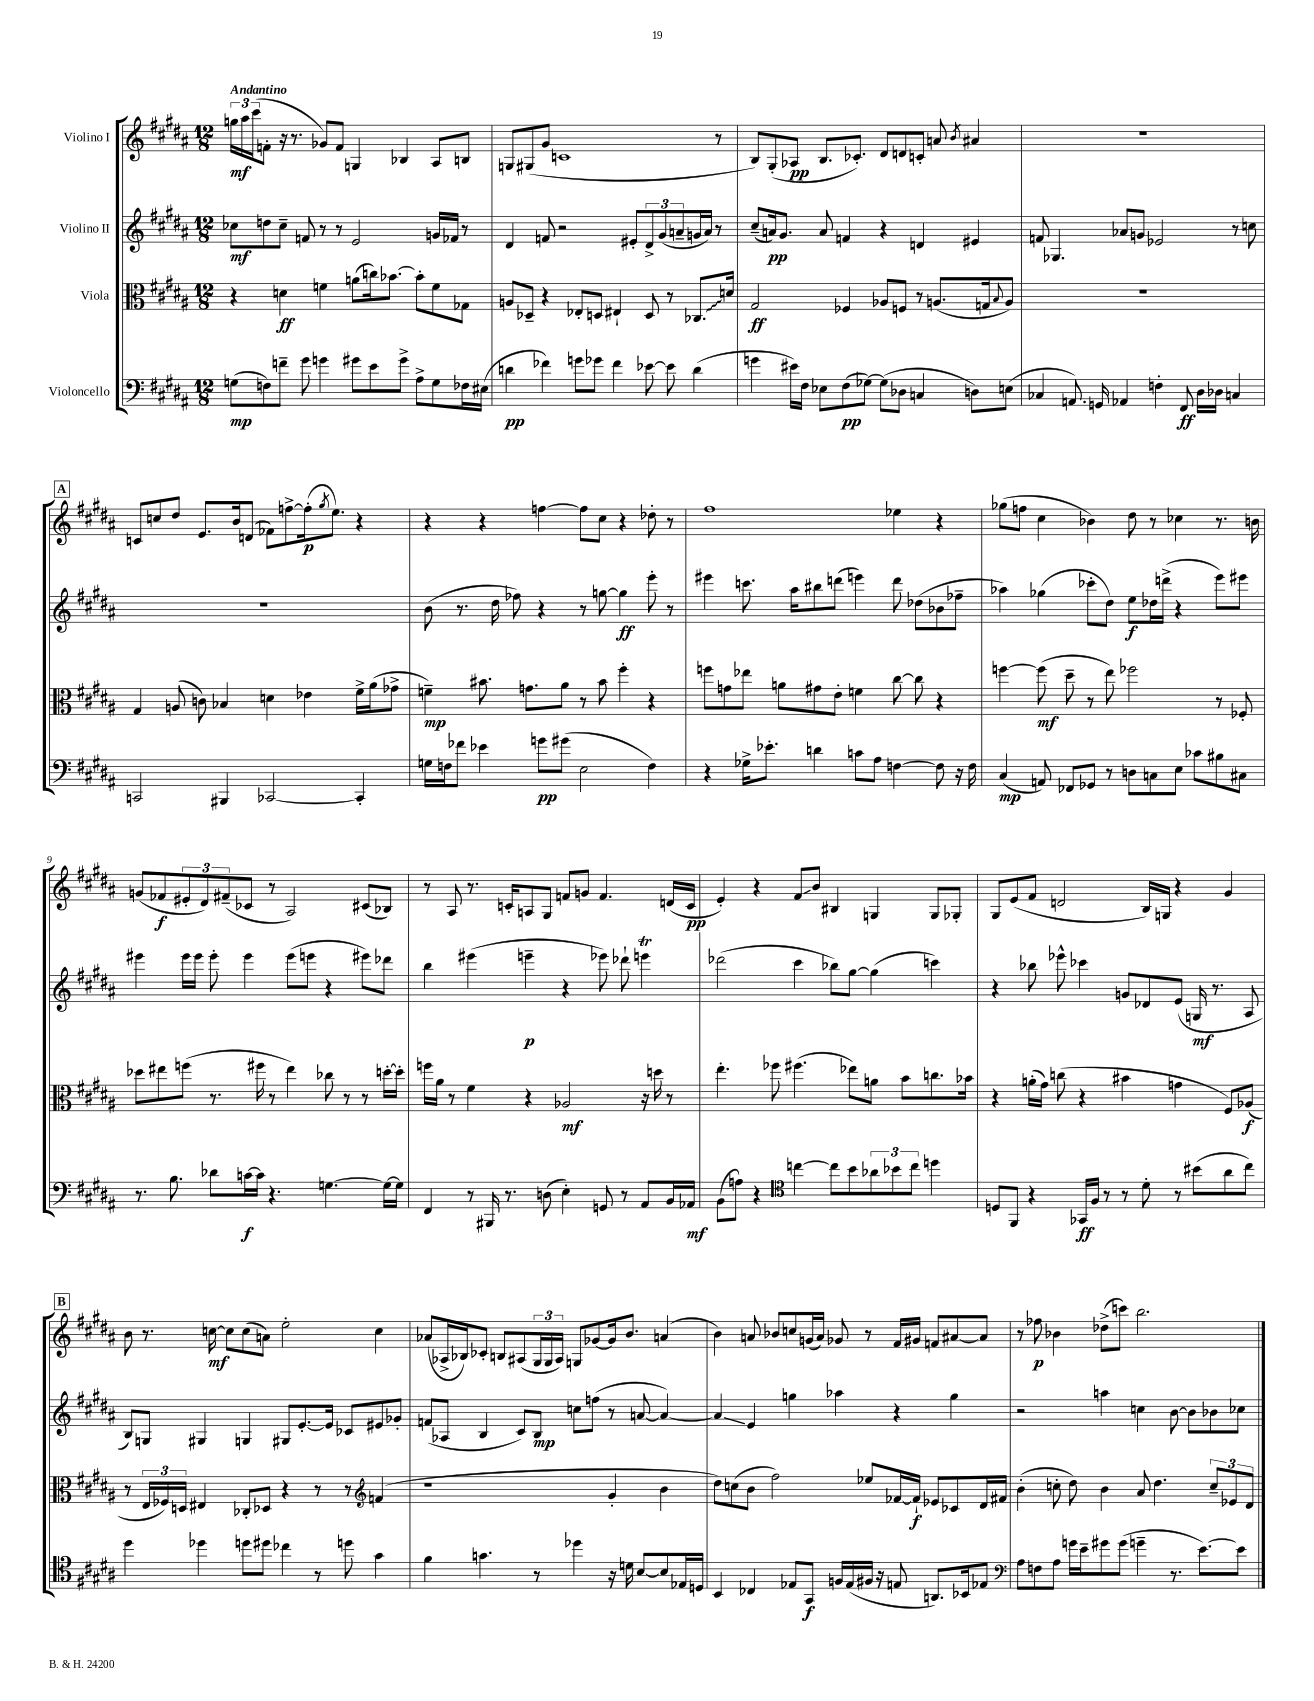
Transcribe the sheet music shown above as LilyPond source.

<<
\new StaffGroup <<
\new Staff = "s0" \with { instrumentName = "Violino I" } {
    \clef treble \key b \major \numericTimeSignature \time 12/8 \tempo "Andantino"
    \tuplet 3/2 { g''16\mf ais''16 cis'''16( } f'8-. r16 r8. ges'8) f'8 g4 bes4 ais8 b8 |
    g8 gis8( gis'8 c'1 r8 |
    b8) gis8-.( aes8\pp b8. ces'8.-.) dis'8 d'8 c'8-. a'8 \acciaccatura { b'8 } ais'4 |
    R1. |
    \mark \markup { \box "A" } c'8 c''8 dis''8 e'8. b'16 d'8( fes'8) f''8~-> f''16-.\p( \acciaccatura { gis''8 } e''8.) r4 |
    r4 r4 f''4~ f''8 cis''8 r4 des''8-. r8 |
    fis''1 ees''4 r4 |
    ges''8( f''8 cis''4 bes'4) dis''8 r8 ces''4 r8. b'16 |
    g'8( fes'8\f \tuplet 3/2 { eis'8-. dis'8) fis'8--( } ces'8 r8 ais2) cis'8( bes8) |
    r8 ais8 r8. c'16-. a8 gis8 f'8 g'8 f'4. d'16( c'16\pp |
    e'4-.) r4 fis'8\glissando b'8 bis4 g4 g8 ges8-. |
    gis8 e'8( fis'8 d'2 b16) g16 r4 gis'4 |
    \mark \markup { \box "B" } b'8 r8. c''16~\mf c''8 c''8( a'8) e''2-. c''4 |
    aes'8( aes16-> bes16) ces'8-. b8 ais8( \tuplet 3/2 { gis16 gis16 ais16) } g8 ges'8~ ges'16 b'8. a'4( |
    b'4) a'8 bes'8 c''8 g'16( a'16) ges'8 r8 fis'16 gis'16 f'8 ais'8~ ais'8 |
    r8 fes''8\p bes'4 des''8->( c'''8) b''2. \bar "|." |
}
\new Staff = "s1" \with { instrumentName = "Violino II" } {
    \clef treble \key b \major \numericTimeSignature \time 12/8
    ces''8\mf d''8 ces''8-- f'8 r8 r8 e'2 g'16 fes'16 r8 |
    dis'4 f'8 r2 eis'8-. \tuplet 3/2 { dis'8-> gis'8( a'8-- } g'16 a'16) r8 |
    cis''8--( a'16\pp) gis'8. a'8 f'4 r4 d'4 eis'4 |
    f'8 ges4. aes'8 g'8 ees'2 r8 c''8 |
    \mark \markup { \box "A" } R1. |
    b'8( r8. dis''16 fes''8) r4 r8 g''8~ g''4\ff e'''8-. r8 |
    eis'''4 c'''8. ais''16 bis''8 d'''8( e'''4) d'''8 des''8( bes'8 fes''8-- |
    aes''4) ges''4( ces'''8-. dis''8) e''8\f des''16 d'''16->( r4 e'''8) eis'''8 |
    eis'''4 eis'''16 eis'''16 eis'''8-. eis'''4 eis'''8( e'''8 r4 eis'''8) des'''8 |
    b''4 eis'''4( e'''4--\p r4 ees'''8) des'''8-! e'''4\trill |
    des'''2( cis'''4 bes''8) gis''8~ gis''4( c'''4) |
    r4 bes''8 ees'''8-^ ces'''4 g'8 des'8 e'8( g16\mf r8. ais8 |
    \mark \markup { \box "B" } b8) g8 gis4 g4 gis8 e'8.~-. e'16 ces'8 eis'8 ges'8-. |
    f'8( aes8 b4 cis'8) b8\mp c''8 f''8( r8 a'8~ a'4~) |
    a'4\glissando e'4 g''4 aes''4 r4 g''4 |
    r2 a''4 c''4 b'8~ b'8 bes'8 ces''8 \bar "|." |
}
\new Staff = "s2" \with { instrumentName = "Viola" } {
    \clef alto \key b \major \numericTimeSignature \time 12/8
    r4 d'4\ff f'4 a'8( c''16) bes'8.~ bes'8-. f'8 ges8 |
    a8 des8-- r4 ees8-. d8 eis4-! d8 r8 \once \override Glissando.style = #'zigzag ces8.\glissando d'16 |
    gis2\ff fes4 aes8 f8 r8 a8.( g16 \appoggiatura { b8 } a8) |
    R1. |
    \mark \markup { \box "A" } gis4 a8( c'8) bes4 d'4 ees'4 fis'16-> ais'16( ges'8-> |
    f'4--\mp) bis'8. g'8. ais'8 r8 bis'8 fis''4-. r4 |
    f''8 g'8 ees''8 a'8 gis'8 e'8-. f'4 cis''8~ cis''8 r4 |
    f''4~ f''8\mf( dis''8-- r8 e''8) fes''2 r8 fes8-. |
    des''8 eis''8 f''8( r8. fis''16 r8 eis''4) ces''8 r8 r8 d''16~-. d''16-. |
    f''16 ais'16 r8 fis'4 r4 aes2\mf r16 d''16 r8 |
    e''4.-. fes''8 fis''4.( ees''8) a'8 b'8 c''8. bes'16 |
    r4 a'16-.( gis'16) c''8( r4 bis'4 g'4 fis8) aes8\f( |
    \mark \markup { \box "B" } r8 \tuplet 3/2 { e16 fes16) d16 } eis4 ces8-. des8 r4 r8 r8 \clef treble f'4( |
    r1 gis'4-. b'4 |
    dis''8) c''8( b'8 fis''2) ees''8 fes'16~ fes'16-!\f ees'8 ces'8 dis'16 fis'16 |
    b'4-.( c''8-. dis''8) b'4 ais'8 dis''4. \tuplet 3/2 { c''8-- ees'8 dis'8 } \bar "|." |
}
\new Staff = "s3" \with { instrumentName = "Violoncello" } {
    \clef bass \key b \major \numericTimeSignature \time 12/8
    g8\mp( f8) f'8-- gis'8 g'4 gis'8 e'8 gis'8-> ais8-> g8 fes16 eis16( |
    d'4\pp fes'4) g'8 ges'8 fes'4 ees'8~ ees'8 d'4( |
    g'4 eis'16) fis16 ees8 fis8\pp( ges8~) ges8( des8 c4 d8) e8( |
    ces4 a,8.) g,16 aes,4 f4-. fis,8\ff dis16 des16 c4 |
    \mark \markup { \box "A" } c,2 bis,,4 ces,2~ ces,4-. |
    g16 f16 fes'8 ees'4 g'8\pp gis'8( e2 f4) |
    r4 ges16-> ees'8.-. d'4 c'8 ais8 f4~ f8 r16 f16 |
    cis4\mp( a,8) fes,8 ges,8 r8 d8 c8 e8 ces'8 bis8 cis8 |
    r8. b8. des'8 c'16~\f c'16 r4. g4.~ g16~ g16 |
    fis,4 r8 bis,,16 r8. d8( e4-.) g,8 r8 ais,8 b,16 aes,16\mf |
    b,8( a8) r4 \clef tenor c''4~ c''8 b'8 \tuplet 3/2 { aes'8 bes'8 c''8 } d''4 |
    d8 fis,8 r4 ges,16\ff fis16 r8 r8 dis'8-. r8 bis'8( ais'8 cis''8) |
    \mark \markup { \box "B" } dis''4 des''4 d''8 dis''8 ces''4 r8 d''8 gis'4 |
    fis'4 g'4. r8 des''4 r16 d'16 b8~ b8 ees16 d16 |
    b,4 ces4 ees8 gis,8\f f16 ees16( fis16 r16 e8 a,8.) bes,16 ees8 |
    \clef bass ais8 f8 ais8 g'16 e'16-- gis'8 gis'8( g'4-- r8. e'8.~) e'8 \bar "|." |
}
>>
>>
